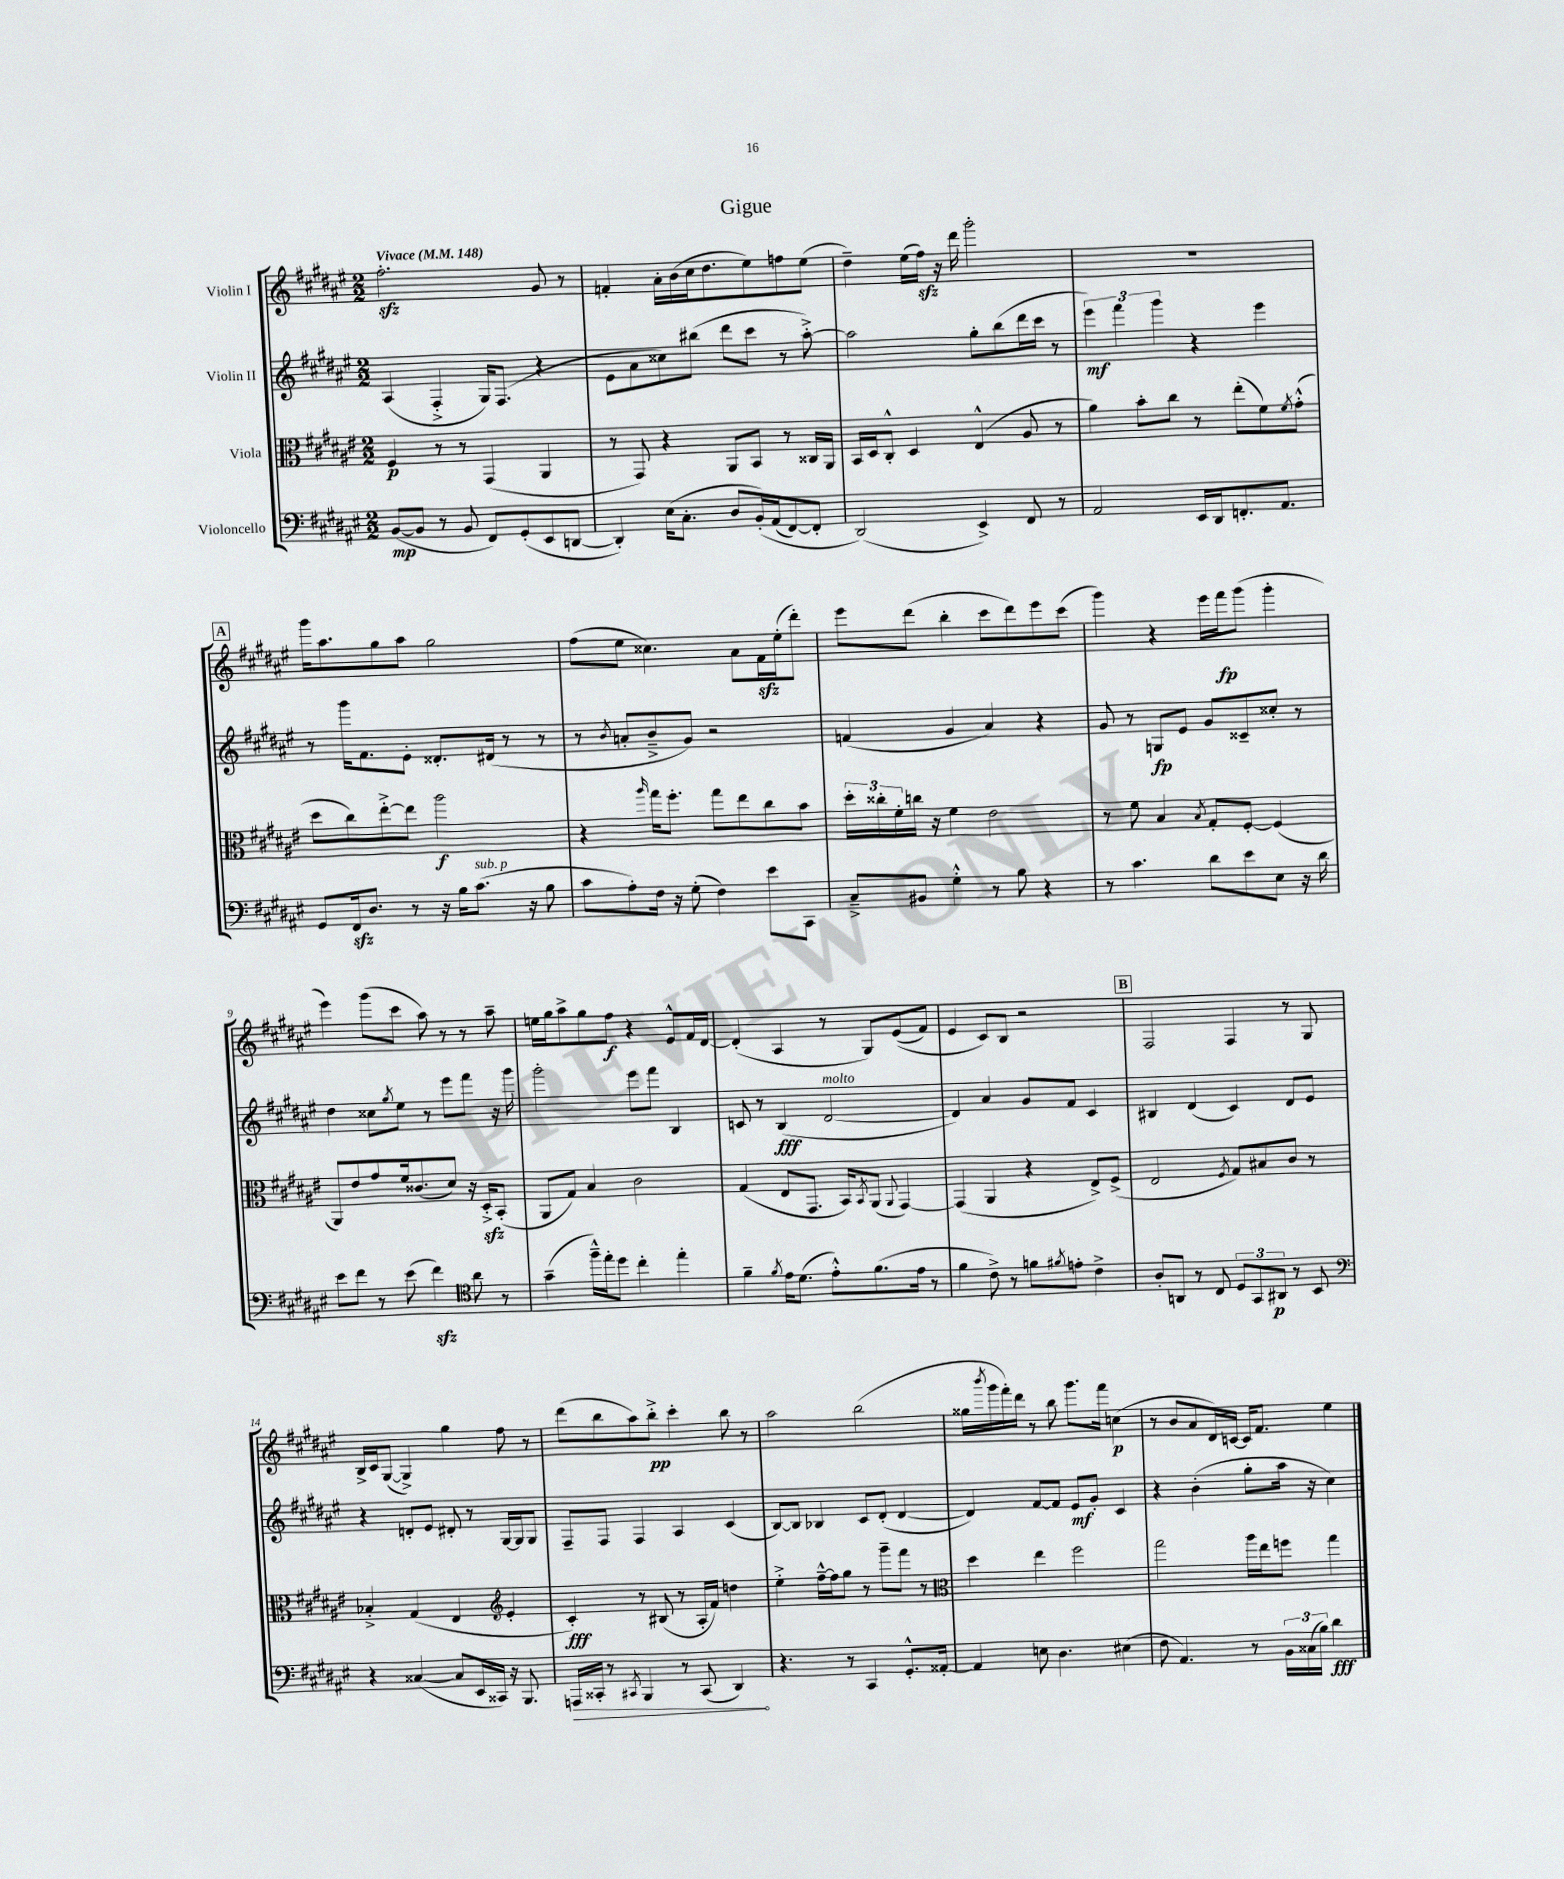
\header { title = "Gigue" }
<<
\new StaffGroup <<
\new Staff = "s0" \with { instrumentName = "Violin I" } {
    \clef treble \key fis \major \numericTimeSignature \time 2/2 \tempo "Vivace" 4 = 148
    fis''2.-.\sfz gis'8 r8 |
    f'4-. ais'16-. b'16( cis''16 dis''8. eis''8) f''8 eis''8( |
    dis''4--) eis''16( fis''16\sfz) r16 dis'''16 gis'''2-. |
    R1 |
    \mark \markup { \box "A" } gis'''16 ais''8. gis''8 ais''8 gis''2 |
    fis''8( eis''8 cisis''4.) ais'8 fis'16\sfz eis''16-.( dis'''8-.) |
    eis'''8 dis'''8( b''4-. cis'''8 dis'''8) eis'''8 cis'''8( |
    gis'''4) r4 eis'''16 fis'''16\fp gis'''8( gis'''4-. |
    eis'''4) gis'''8( cis'''8 ais''8) r8 r8 ais''8-- |
    e''16 gis''16 ais''8-> gis''8 fis''8\f r4 eis'8-^ fis'16 dis'16~ |
    dis'4-.( ais4 r8 gis8) eis'8(\( fis'8) |
    eis'4 cis'8\) b8 r2 |
    \mark \markup { \box "B" } fis2 fis4 r8 gis8 |
    b16-> cis'16 gis8~( gis4->) gis''4 fis''8 r8 |
    dis'''8( b''8 ais''8) b''8-.->\pp cis'''4-. b''8 r8 |
    ais''2 b''2( |
    gisis''16 \acciaccatura { b'''8 } gis'''16 fis'''16-.) dis'''16 r8 b''8 gis'''8. fis'''16 c''4\p( |
    r8 b'8 ais'8 dis'16) c'16~ c'16 fis'8. eis''4 \bar "|." |
}
\new Staff = "s1" \with { instrumentName = "Violin II" } {
    \clef treble \key fis \major \numericTimeSignature \time 2/2
    ais4( fis4-.-> gis16) fis8.( r4 |
    eis'8 ais'8 cisis''8) bis''8( dis'''8 cis'''8 r8 ais''8~-.->) |
    ais''2 gis''8-. b''8( dis'''16 cis'''16 r8 |
    \tuplet 3/2 { eis'''4\mf) fis'''4 gis'''4 } r4 eis'''4 |
    \mark \markup { \box "A" } r8 gis'''16 fis'8. eis'8-. disis'8.-. dis'16( r8 r8 |
    r8 \acciaccatura { b'8 } a'8-. b'8---> gis'8) r2 |
    f'4( gis'4 ais'4) r4 |
    gis'8 r8 g8\fp eis'8 gis'8 cisis'8-- cisis''8-. r8 |
    dis''4 cisis''8 \acciaccatura { gis''8 } eis''8 r8 eis'''8 fis'''8 r16 gis'''16 |
    gis'''2-. eis'''8 fis'''8 b4 |
    c'8 r8 b4\fff( dis'2~^\markup { \italic "molto" } |
    dis'4) ais'4 gis'8 fis'8 cis'4 |
    \mark \markup { \box "B" } bis4 dis'4( cis'4) dis'8 eis'8 |
    r4 d'8-. eis'8 dis'8-. r8 gis16~ gis16 gis8 |
    fis8-- fis8 fis4 ais4 cis'4( |
    b8~) b8 bes4 cis'8 dis'8-.( dis'4~ |
    dis'4) fis'8~ fis'8 eis'8\mf gis'8-. cis'4 |
    r4 b'4-.( gis''8-. ais''16 r16 cis''4) \bar "|." |
}
\new Staff = "s2" \with { instrumentName = "Viola" } {
    \clef alto \key fis \major \numericTimeSignature \time 2/2
    fis4\p r8 r8 gis,4( ais,4 |
    r8 gis,8) r4 ais,8 b,8 r8 cisis16 ais,16 |
    b,16 dis16 cis8-.-^ dis4 eis4-^( ais8 r8 |
    ais'4) b'8-. cis''8 r8 eis''8-.( fis'8) \acciaccatura { fis'8 } gis'8-.-^( |
    \mark \markup { \box "A" } dis''8 cis''8) eis''8~-.-> eis''8 ais''2\f |
    r4 \grace { ais''16 } gis''16 fis''8.-. gis''8 eis''8 cis''8 b'8 |
    \tuplet 3/2 { dis''16-. cisis''16-. fis'16-. } c''16 r16 fis'4 eis'2 |
    r8 fis'8 b4 \acciaccatura { b8 } gis8-. fis8~-. fis4( |
    ais,8) eis'8 gis'8 fis'16 cisis'8.( dis'8) r16 dis16-.->\sfz b,8-.( |
    ais,8 gis8) b4 cis'2 |
    gis4( eis8 gis,8. b,16) \acciaccatura { b,8 } ais,8( \appoggiatura { ais,8 } gis,4~) |
    gis,4( ais,4 r4 eis8->) fis8->( |
    \mark \markup { \box "B" } eis2 \acciaccatura { fis8 } gis8) bis8 cis'8 r8 |
    bes4-.-> gis4( eis4 \clef treble eis'4-. |
    cis'4-.\fff) r8 bis8( r8 ais16-. fis'16) d''4 |
    eis''4-.-> fis''16~---^ fis''16 gis''8 r8 gis'''8-- fis'''8 r8 |
    \clef alto dis''4 eis''4 fis''2 |
    gis''2 ais''16 eis''16 f''8 gis''4 \bar "|." |
}
\new Staff = "s3" \with { instrumentName = "Violoncello" } {
    \clef bass \key fis \major \numericTimeSignature \time 2/2
    b,8~\mp( b,8 r8 b,8 fis,8) gis,8-.( eis,8 d,8~ |
    d,4-.) eis16( cis8.-. dis8 b,16-.)\( ais,16( fis,8~) fis,8-. |
    dis,2(\) eis,4->) fis,8 r8 |
    ais,2 eis,16 dis,16 f,8.-. ais,8. |
    \mark \markup { \box "A" } gis,8 fis,16\sfz dis8. r8 r16 b16 cis'8.^\markup { \italic "sub. p" }( r16 b8 |
    cis'8 ais8-.) fis16 r16 gis8-.( fis4) eis'8 cis,8 |
    cis8---> bis,8 gis4-.-^ r8 b8 r4 |
    r8 cis'4. dis'8 eis'8 eis8 r16 dis'16 |
    eis'8 fis'8 r8 eis'8( fis'4\sfz) \clef tenor ais'8 r8 |
    gis'4--( fis''16---^) eis''16-. dis''8 cis''4-. eis''4-. |
    fis'4-- \acciaccatura { fis'8 } eis'16 dis'8.( eis'8-.-^) fis'8.( eis'16 r8 |
    fis'4 cis'8->) r8 f'8 \acciaccatura { fis'8 } e'8-. cis'4-> |
    \mark \markup { \box "B" } ais8-. a,8 r8 cis8 \tuplet 3/2 { dis8 gis,8 ais,8\p } r8 b,8 |
    \clef bass r4 cisis4~( cisis8 eis,16 cisis,16) r16 b,,8. |
    \once \override Hairpin.circled-tip = ##t a,,16\> cisis,16-. r8 \acciaccatura { cis,8 } b,,4 r8 cis,8( dis,4\!) |
    r4. r8 cis,4 gis,8.-.-^ aisis,16~-. |
    aisis,4 e8 dis4. eis4( |
    fis8 ais,4.) r8 \tuplet 3/2 { b,16 cisis16( b16) } dis'4\fff \bar "|." |
}
>>
>>
